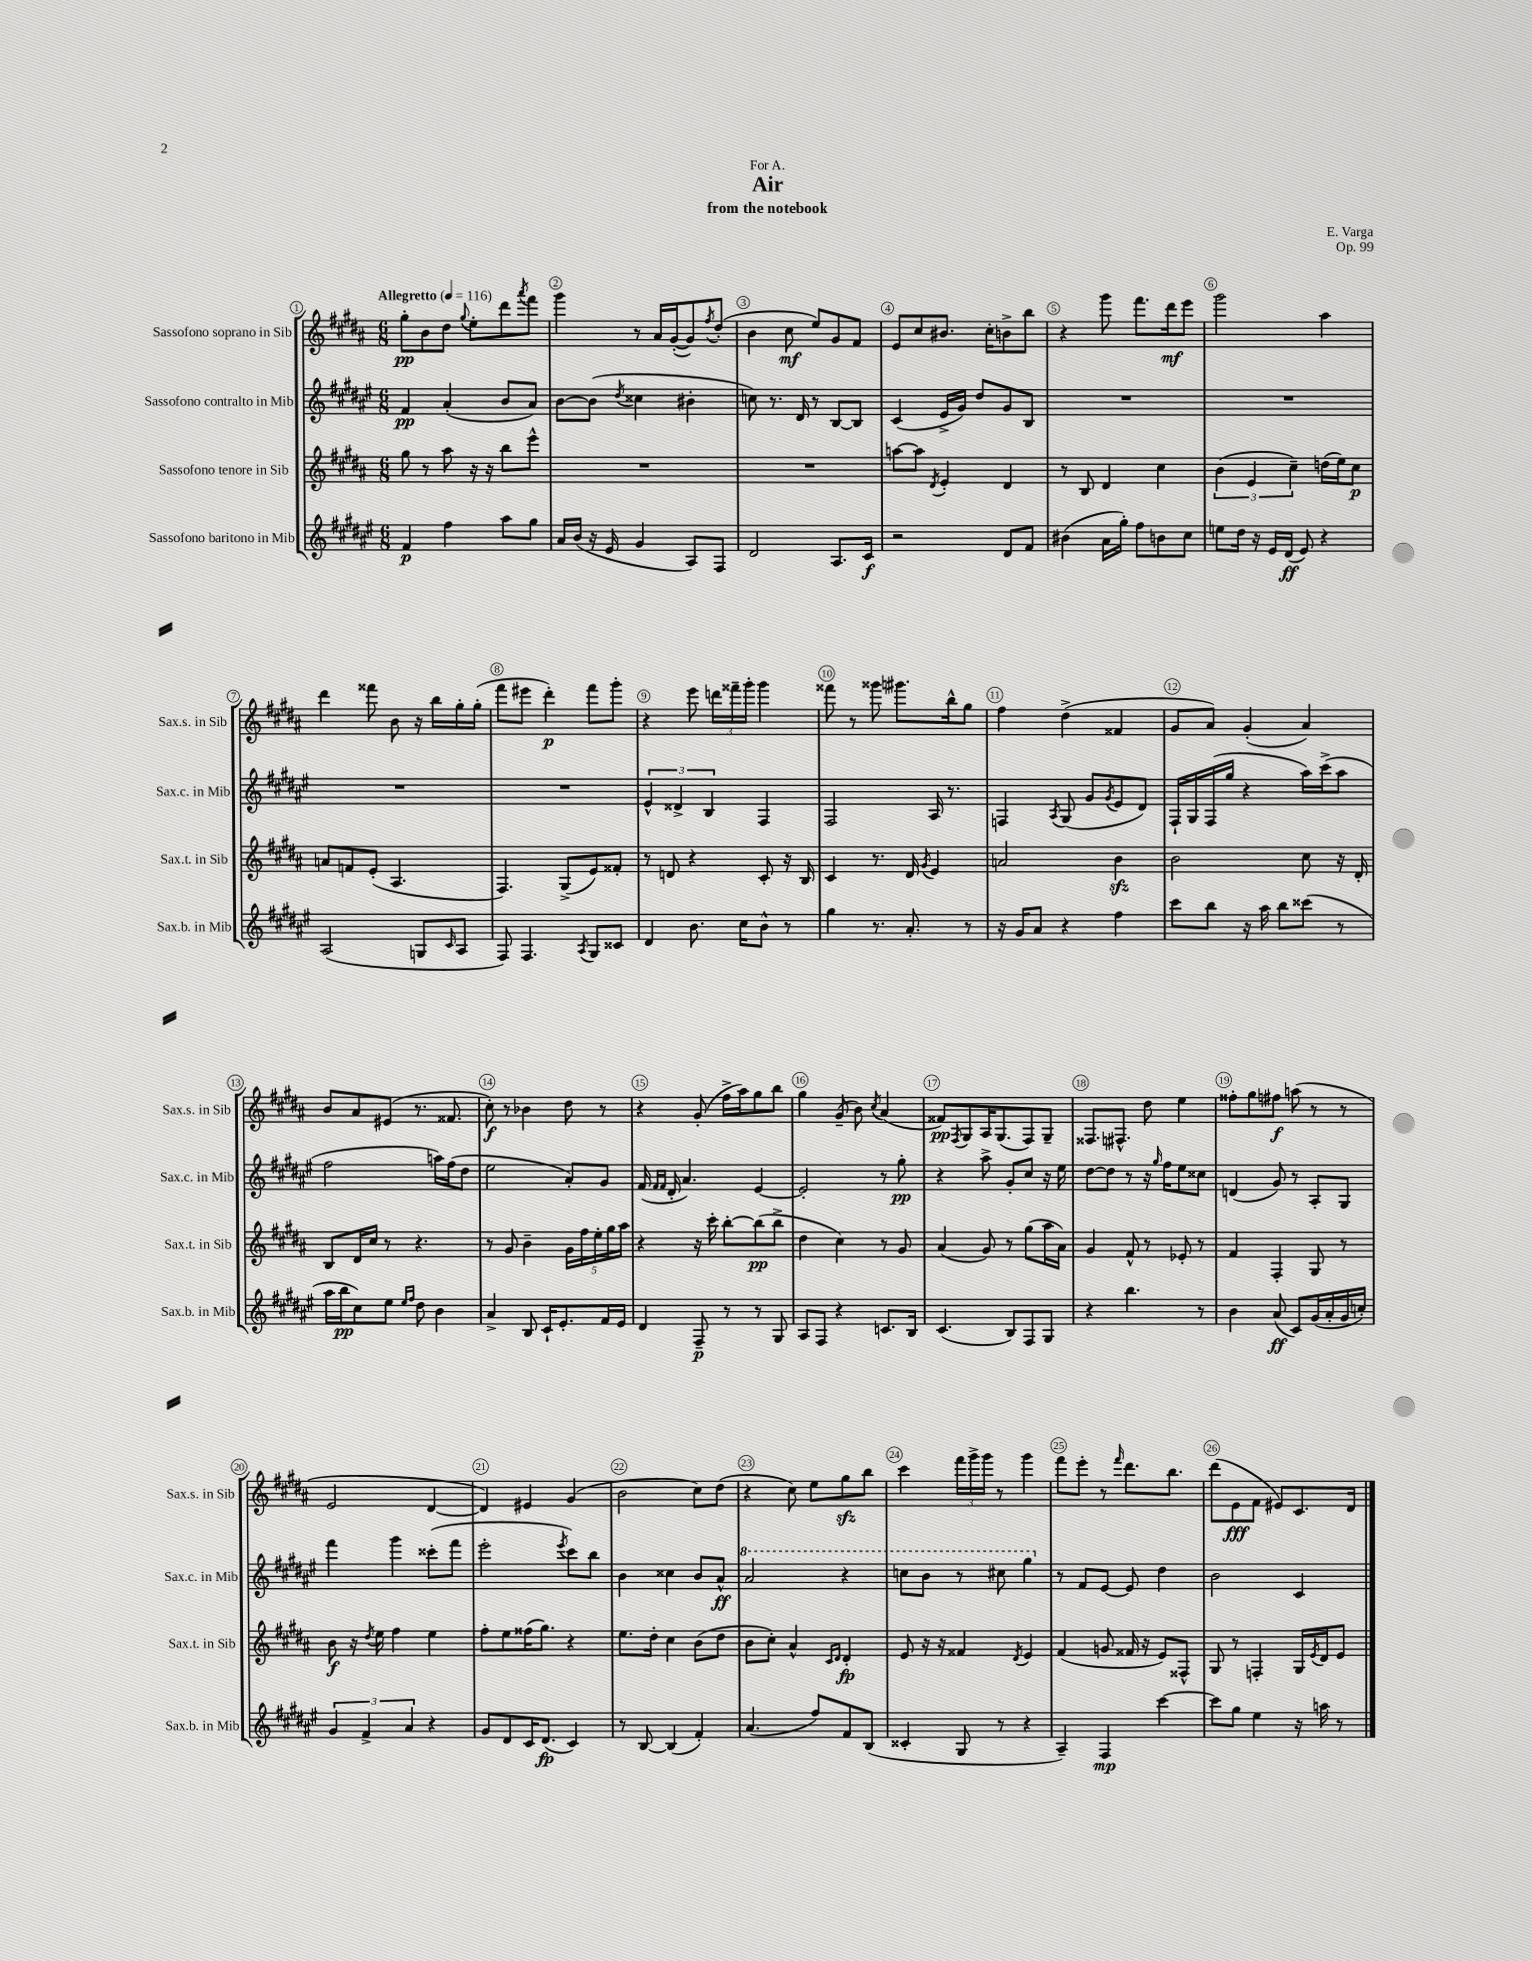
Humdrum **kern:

**kern	**kern	**kern	**kern
*staff4	*staff3	*staff2	*staff1
*clefG2	*clefG2	*clefG2	*clefG2
*k[f#c#g#d#a#e#]	*k[f#c#g#d#a#]	*k[f#c#g#d#a#e#]	*k[f#c#g#d#a#]
*M6/8	*M6/8	*M6/8	*M6/8
*MM116	*MM116	*MM116	*MM116
4f#/	8gg#\	4f#/	8gg#'\L
.	8r	.	8b\
4ff#\	8aa#\	(4a#'/	8dd#\J
.	.	.	8qqgg#/
.	16r	.	8ee'\L
.	16r	.	.
8aa#\L	8bb\L	8b/L	8ddd#\
.	.	.	8qaaa#/
8gg#\J	8eee^^\J	8a#/J)	8fff#\J
=	=	=	=
16a#/LL	2.r	[8b\L	4ggg#\
(16b/JJ	.	.	.
16r	.	(8b\]J	.
16e#/	.	.	.
.	.	8qdd#/	.
4g#/	.	4cc##\	8r
.	.	.	16a#/LL
.	.	.	([16g#'/J
8A#/L)	.	4b#'\	8g#/])
.	.	.	8qff#/
8F#/J	.	.	(8dd#'/J
=	=	=	=
2d#/	2.r	8cc\)	4b\
.	.	8.r	.
.	.	.	8cc#\
.	.	16d#/	.
.	.	8r	8ee/L)
8.A#/L	.	[8B/L	8g#/
.	.	8B/]J	8f#/J
16c#/Jk	.	.	.
=	=	=	=
2r	[8aa\L	(4c#/	8e/L
.	8aa\]J	.	8cc#/
.	8qd#/	.	.
.	4e'/	16e#^/LL	8.b#/J
.	.	16g#/JJ)	.
.	.	8dd#/L	.
.	.	.	16cc#'\LK
8d#/L	4d#/	8g#/	8b^\
8f#/J	.	8B/J	8bb\J
=	=	=	=
(4b#\	8r	2.r	4r
.	8B/	.	.
16a#\LL	4d#/	.	8ggg#\
16gg#'\JJ)	.	.	.
8ff#\L	.	.	8.fff#\L
8b\	4cc#\	.	.
.	.	.	16ddd#\k
8cc#\J	.	.	8eee\J
=	=	=	=
8ee\L	(6b\	2.r	2ggg#\
16dd#\Jk	.	.	.
.	6e/	.	.
16r	.	.	.
16e#/LL	.	.	.
(16d#/JJ	.	.	.
.	6cc#~\)	.	.
8e#/)	.	.	.
4r	(16dd\LL	.	4aa#\
.	16ee\J)	.	.
.	8cc#\J	.	.
=	=	=	=
(2A#/	8a/L	2.r	4ddd#\
.	8f/	.	.
.	(8e'/J	.	8fff##\
.	4.A#/	.	8b\
8G/L	.	.	16r
.	.	.	16bb\LL
16qqc#/	.	.	.
8A#/J	.	.	16gg#'\
.	.	.	(16gg#'\JJ
=	=	=	=
8F#/)	4.F#/)	2.r	8fff#\L
4.F#/	.	.	8eee#\J
.	.	.	4ddd#'\)
.	(8G#^/L	.	.
8qA#/	.	.	.
8G#/L	8e/)	.	8fff#\L
8c##/J	8f##'/J	.	8ggg#'\J
=	=	=	=
4d#/	8r	6e#^^/	4r
.	8d/	.	.
.	.	6d##^/	.
8.b\	4r	.	8eee\
.	.	6B/	.
.	.	.	24ddd\LL
.	.	.	24fff##~\
16cc#\LK	.	.	.
.	.	.	24ggg#'\JJ
8b^^\J	8c#'/	4F#/	4ggg#\
8r	16r	.	.
.	16B/	.	.
=	=	=	=
4gg#\	4c#/	2F#/	8fff##\
.	.	.	8r
8.r	8.r	.	8ggg##\
.	.	.	8.ggg#\L
8.a#'/	16d#/	.	.
.	8qg#/	.	.
.	4e/	16A#/	.
.	.	8.r	16bb^^\k
8r	.	.	8gg#\J
=	=	=	=
16r	2a/	4F/	4ff#\
16g#/LK	.	.	.
8a#/J	.	.	.
.	.	8qA#/	.
4r	.	(8G#/	(4dd#^\
.	.	8g#/L	.
.	.	8qg#/	.
4ff#\	4b\	8e#/	4f##/
.	.	8d#/J)	.
=	=	=	=
8ccc#\L	2b\	16F#`/LL	8g#/L
.	.	16G#/	.
8bb\J	.	(16F#/	8a#/J)
.	.	16gg#/JJ	.
16r	.	4r	(4g#'/
16aa#\	.	.	.
8bb\L	.	.	.
(8ccc##\J	8cc#\	16aa#\LL)	4a#/)
.	.	(16ccc#^\J	.
8r	16r	8aa#\J	.
.	16d#'/	.	.
=	=	=	=
16aa#\LL	8B/L	2ff#\	8b/L
16bb\J	.	.	.
8cc#\)	16d#/L	.	8a#/
.	16cc#/JJ	.	.
8ee#\J	8r	.	(8e#/J
16qqee#/LL	.	.	.
16qqff#/JJ	.	.	.
8dd#\	4.r	.	8.r
4b\	.	16aa\LL)	.
.	.	(16ff#\J	8.f##/
.	.	8dd#\J	.
=	=	=	=
4a#^/	8r	2ee#\	8cc#'\)
.	8g#/	.	8r
8B/	4b~\	.	4b-\
16c#`/LK	.	.	.
8.e#'/	.	.	.
.	20g#\LL	8a#'/L)	8dd#\
.	20ff#\	.	.
.	20ee'\	.	.
16f#/L	.	8g#/J	8r
.	20gg#\	.	.
16e#/JJ	.	.	.
.	20aa#\JJ	.	.
=	=	=	=
4d#/	4r	(16f#/	4r
.	.	16qqf#/LL	.
.	.	16qqf#/JJ	.
.	.	16d#'/	.
.	.	4.a#/)	.
8F#~/	16r	.	(8g#'/
.	16ccc#'\	.	.
8r	[8bb'\L	.	16ff#^\LL
.	.	.	16aa#\J)
8r	(8bb\]	[4e#/	8gg#\
8G#/	8bb^\J	.	8bb\J
=	=	=	=
8A#/L	4dd#\	2e#'/]	4gg#\
8F#/J	.	.	.
4r	4cc#\)	.	(8g#~/
.	.	.	8b\)
.	.	.	8qcc#/
8.c/L	8r	8r	(4a#/
.	8g#/	8gg#'\	.
16B/Jk	.	.	.
=	=	=	=
(4.c#/	(4a#/	4r	8f##/L)
.	.	.	8qF#/
.	.	.	8G#/
.	8g#/)	8aa#^\	16A#/K
.	.	.	(8.G#/
8B/L)	8r	8g#'/L	.
8F#/	(8gg#\L	8cc#/J	8F#/)
8G#/J	16aa#\L	16r	8G#~/J
.	16a#\JJ)	16ee#\	.
=	=	=	=
4r	4g#/	[8dd#\L	8.F##/L
.	.	8dd#\]J	.
.	.	.	8.F#^^/J
4.bb\	8f#^^/	8r	.
.	8r	16r	8dd#\
.	.	16qqgg#/	.
.	.	16ff#\LK	.
.	8e-'/	8ee#\	4ee\
8r	8r	8cc##\J	.
=	=	=	=
4b\	4f#/	(4d/	8ff##'\L
.	.	.	8gg#\
(8a#/	4F#'/	8g#/)	8ff#\J
8c#/L)	.	8r	(8aa\
(16g#/L	8G#/	8A#'/L	8r
16a#'/	.	.	.
16g#/	8r	8G#/J	8r
16cc'/JJ)	.	.	.
=	=	=	=
6g#/	8b\	4fff#\	2e/
.	16r	.	.
6f#^/	.	.	.
.	8qdd#/	.	.
.	16ee\	.	.
.	4ff#\	4ggg#\	.
6a#/	.	.	.
4r	4ee\	(8ccc##'\L	[4d#/
.	.	8fff#\J	.
=	=	=	=
8g#/L	8ff#'\L	2eee#'\	4d#/])
8d#/	8ee\	.	.
16c#/K	(16ff##\K	.	4e#/
(8.d#/J	8.gg#\J)	.	.
.	.	8qeee#/	.
4c#/)	4r	8ccc#\L)	(4g#/
.	.	8bb\J	.
=	=	=	=
8r	8.ee\L	4b\	2b\
[8B/	.	.	.
.	16dd#'\Jk	.	.
(4B/]	4cc#\	4cc##\	.
4f#'/)	(8b\L	8b/L	8cc#\L)
.	8dd#\J	8a#^^/J	(8dd#\J
=	=	=	=
(4.a#/	8b\L	2aa#/	4r
.	8cc#'\J)	.	.
.	4a#^^/	.	8cc#\)
8ff#/L)	.	.	8ee\L
.	16qqc#/LL	.	.
.	16qqd#/JJ	.	.
8f#/	4d#'/	4r	8gg#\
(8B/J	.	.	8bb\J
=	=	=	=
4c##'/	8e/	8ccc\L	4ccc#\
.	16r	8bb\J	.
.	16r	.	.
8G#/	4f##/	8r	24fff#\LL
.	.	.	24ggg#^\
.	.	.	24ggg#\JJ
8r	.	8ccc#\	8r
.	8qd#/	.	.
4r	4e/	4ggg#\	4ggg#\
=	=	=	=
4A#~/)	(4f#/	8r	8fff#\L
.	.	8f#/L	8eee'\J
4F#/	8g/	[8e#/J	8r
.	.	.	16qqfff#/
.	16f##/	8e#/]	8.ddd#\L
.	16r	.	.
[4ccc#\	8e/L)	4dd#\	.
.	.	.	8.bb\J
.	8F##^^/J	.	.
=	=	=	=
8ccc#\]L	8G#/	2b\	(8ddd#\L
8gg#\J	8r	.	8e\
4ee#\	4F'/	.	8f#\J
.	.	.	8e#/L)
16r	16G#/LL	4c#/	8.c#/
.	8qe/	.	.
16aa\	16d#/J	.	.
8r	8e/J	.	.
.	.	.	16d#/Jk
==	==	==	==
*-	*-	*-	*-
